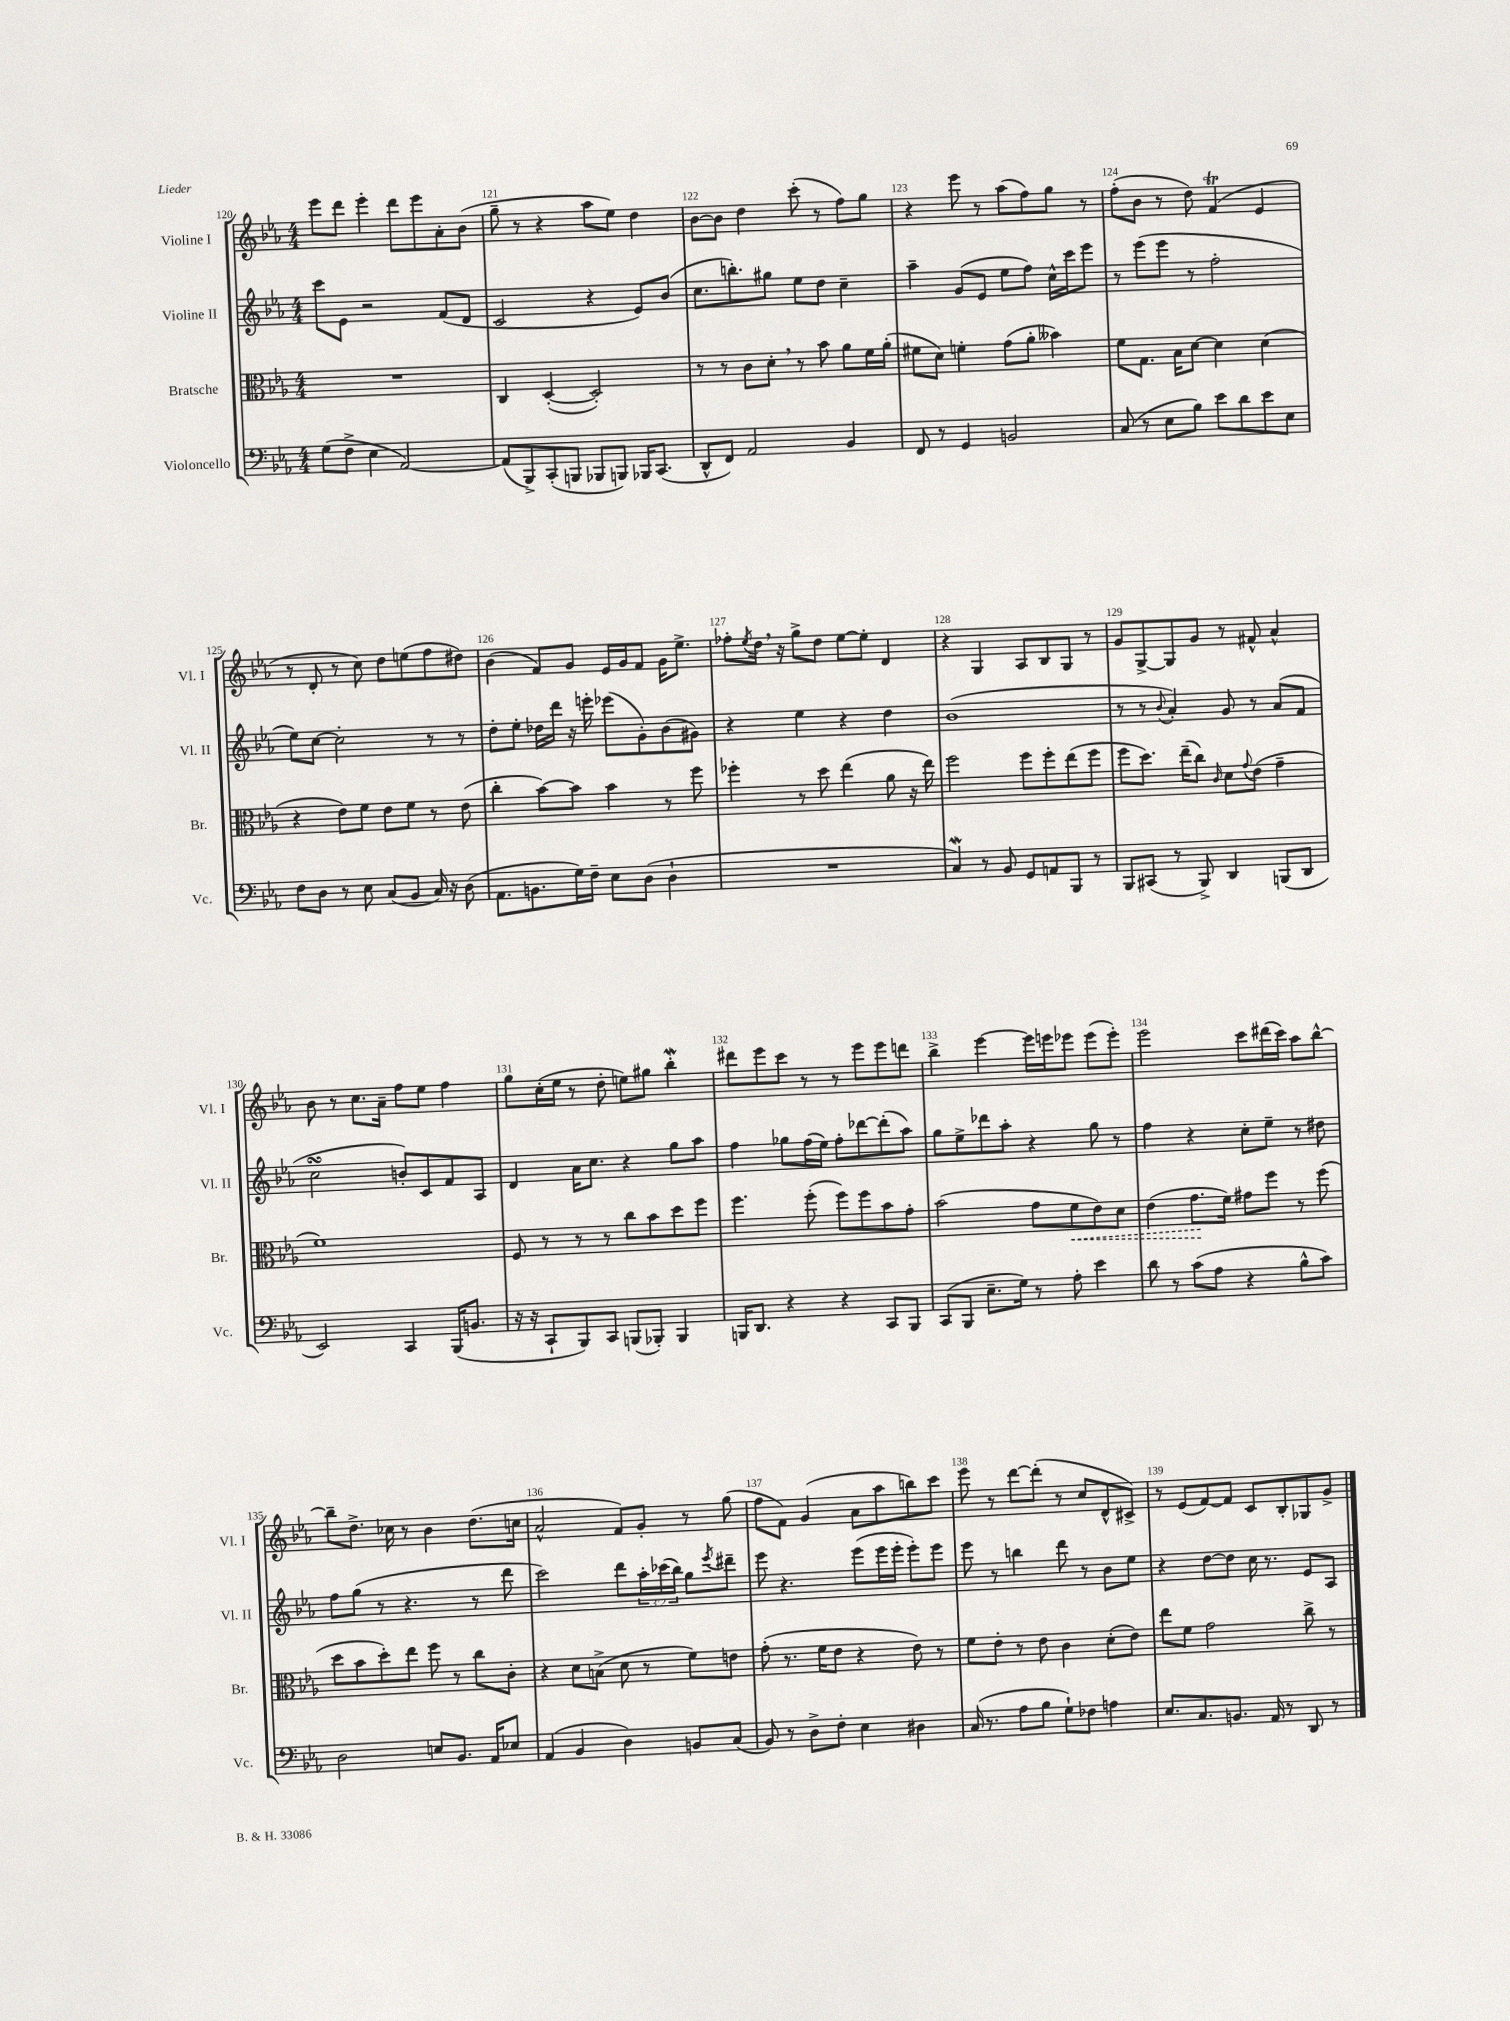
<<
\new StaffGroup <<
\new Staff = "s0" \with { instrumentName = "Violine I" shortInstrumentName = "Vl. I" } {
    \clef treble \key ees \major \numericTimeSignature \time 4/4
    ees'''8 d'''8 ees'''4-. d'''8 ees'''8 aes'8-. bes'8( |
    g''8-- r8 r4 aes''8 ees''8) d''4 |
    bes'8~ bes'8 d''4 c'''8-.( r8 f''8) g''8 |
    r4 ees'''8 r8 aes''8( f''8) g''8 r8 |
    f''8-.( bes'8 r8 d''8) f'4\trill( ees'4 |
    r8 d'8-. r8 c''8) d''8 e''8( f''8 dis''8) |
    bes'4( f'8) g'8 ees'16 g'16 f'8 g'16 ees''8.-> |
    fes''8-. \acciaccatura { ees''8 } d''16 \breathe r16 g''8-> d''8 ees''8~ ees''8-. d'4 |
    r4 g4 aes8 bes8 g8 r8 |
    g'8 g8~-> g8 g'8 r8 fis'8-^ aes'4-^ |
    bes'8 r8 c''8. aes'16-- f''8 ees''8 f''4 |
    g''8 c''16-.( ees''16 r8 d''8-. e''8) gis''8 bes''4-.\mordent |
    dis'''8 ees'''8 c'''8 r8 r8 ees'''8 ees'''8 d'''8 |
    bes''4-> ees'''4~ ees'''16 e'''16 ees'''8 ees'''8( ees'''8-.) |
    ees'''2 c'''8 dis'''16( c'''16) aes''8 bes''8~-^ |
    bes''8-- d''8.-> ces''16 r8 bes'4 d''8.( c''16 |
    aes'2-^ f'8) g'8-. r8 g''8( |
    f''8 f'8) g'4( aes'8 aes''8 b''8) c'''8 |
    ees'''8 r8 d'''8~ d'''8-.( r8 c''8 d'8-^ cis'8->) |
    r8 ees'8( f'8~) f'8 c'8 bes8-. ges8 g'8-> \bar "|." |
}
\new Staff = "s1" \with { instrumentName = "Violine II" shortInstrumentName = "Vl. II" } {
    \clef treble \key ees \major \numericTimeSignature \time 4/4 \override Staff.TupletNumber.text = #tuplet-number::calc-fraction-text
    c'''8 ees'8 r2 f'8( d'8 |
    c'2 r4 ees'8) bes'8( |
    c''8. b''8.-.) gis''8 ees''8 d''8 c''4-- |
    aes''4-- g'8( ees'8 ees''8 f''8) c''16-^ c'''16 ees'''8 |
    r8 ees'''8( ees'''8 r8 f''2-. |
    ees''8) c''8~ c''2-. r8 r8 |
    d''8-. ees''8-. des''16 d'''16 r16 e'''16-. ees'''8( g'8-.) bes'8( gis'8) |
    r4 ees''4 r4 d''4 |
    bes'1( |
    r8 r8 \appoggiatura { bes'8 } aes'4-.) g'8 r8 aes'8( f'8 |
    c''2\turn b'8-.) c'8 f'8 aes8 |
    d'4 aes'16 c''8. r4 g''8 aes''8 |
    f''4 ges''8 f''16( ees''16) f''8-. des'''8~ des'''8-.( aes''8) |
    g''8 ees''8-> des'''8 aes''8-. r4 g''8 r8 |
    f''4 r4 c''8-. ees''8-- r8 dis''8 |
    f''8 g''8( r8 r4. r8 d'''8 |
    c'''2) d'''8 \tuplet 3/2 { aes''16-. ces'''16( bes''16) } g''8 \acciaccatura { ees'''8 } dis'''8-- |
    ees'''8 r4. ees'''8( ees'''16 ees'''16-. ees'''8-.) ees'''8 |
    ees'''8 r8 b''4 d'''8 r8 bes'8 ees''8 |
    r4 d''8~ d''8 c''16 r8. ees'8 aes8 \bar "|." |
}
\new Staff = "s2" \with { instrumentName = "Bratsche" shortInstrumentName = "Br." } {
    \clef alto \key ees \major \numericTimeSignature \time 4/4
    R1 |
    c4 d4~-.( d2-.) |
    r8 r8 c'8 d'8-. \breathe r8 bes'8 aes'8 f'16 aes'16-.( |
    fis'8 d'8) f'4-. g'8( aes'8-. beses'4) |
    f'8 g8. bes16 d'8~ d'4 d'4( |
    r4 ees'8) f'8 ees'8 f'8 r8 ees'8( |
    c''4-. bes'8~) bes'8 bes'4 r8 f''8 |
    fes''4-. r8 d''8 ees''4( aes'8 r16 ees''16) |
    f''2 f''8 f''8-. ees''8( f''8 |
    f''8 d''8.) ees''16--( c''8) \grace { c'16 } d'8 \appoggiatura { g'8 } ees'8( g'4-- |
    f'1) |
    f8 r8 r8 r8 c''8 bes'8 d''8 f''8 |
    f''4. f''8-.( f''8) f''8 bes'8 g'8-. |
    bes'2( g'8 \once \override Hairpin.style = #'dashed-line f'8\< ees'8) d'8 |
    ees'4( g'8.\! f'16) gis'8 f''8 r8 f''8( |
    d''8 bes'8 d''8-.) ees''8 f''8 r8 c''8 c'8-. |
    r4 d'8 b8->( d'8 r8 f'8) e'8 |
    g'8-.( r8. f'16 ees'8 r4 ees'8) r8 |
    f'8 ees'8-. r8 ees'8 c'4 d'8-.( ees'8) |
    ees''8 f'8 g'2 c''8-> r8 \bar "|." |
}
\new Staff = "s3" \with { instrumentName = "Violoncello" shortInstrumentName = "Vc." } {
    \clef bass \key ees \major \numericTimeSignature \time 4/4
    g8( f8-> ees4 aes,2~) |
    aes,8( bes,,8->) c,8-.( b,,8 bes,,8 b,,8) bes,,16 c,8.( |
    d,8-^ f,8) aes,2 bes,4 |
    f,8 r8 g,4 b,2 |
    c8( r8 ees8 bes8) ees'8 d'8 ees'8 ees8 |
    f8 d8 r8 ees8 c8( bes,8 c16) r16 d8( |
    aes,8. b,8. g16) f16-- ees8 d8( d4-! |
    R1 |
    c4\mordent) r8 bes,8 g,8 a,8 bes,,8 r8 |
    bes,,8 cis,8( r8 bes,,8->) d,4 b,,8( d,8 |
    ees,2) c,4 bes,,16( b,8. |
    r16 r16 c,8-! bes,,8) c,8 b,,8( bes,,8-.) bes,,4 |
    b,,16 d,8. r4 r4 c,8 b,,8 |
    c,8( bes,,8 ees8.-- g16) r8 aes8-. ees'4 |
    d'8 r8 c'8( aes8 r4 bes8-^ c'8) |
    d2 e8 bes,8. aes,16 ees8 |
    aes,4( bes,4 d4) b,8 c8( |
    bes,8) r8 d8-> f8-. ees4 dis4 |
    c16( r8. aes8 bes8 g8-!) fes8 a4 |
    ees8. c8. b,8. aes,16 r8 d,8 r8 \bar "|." |
}
>>
>>
\layout { \context { \Score currentBarNumber = #120 \override BarNumber.break-visibility = ##(#f #t #t) barNumberVisibility = #all-bar-numbers-visible } }
